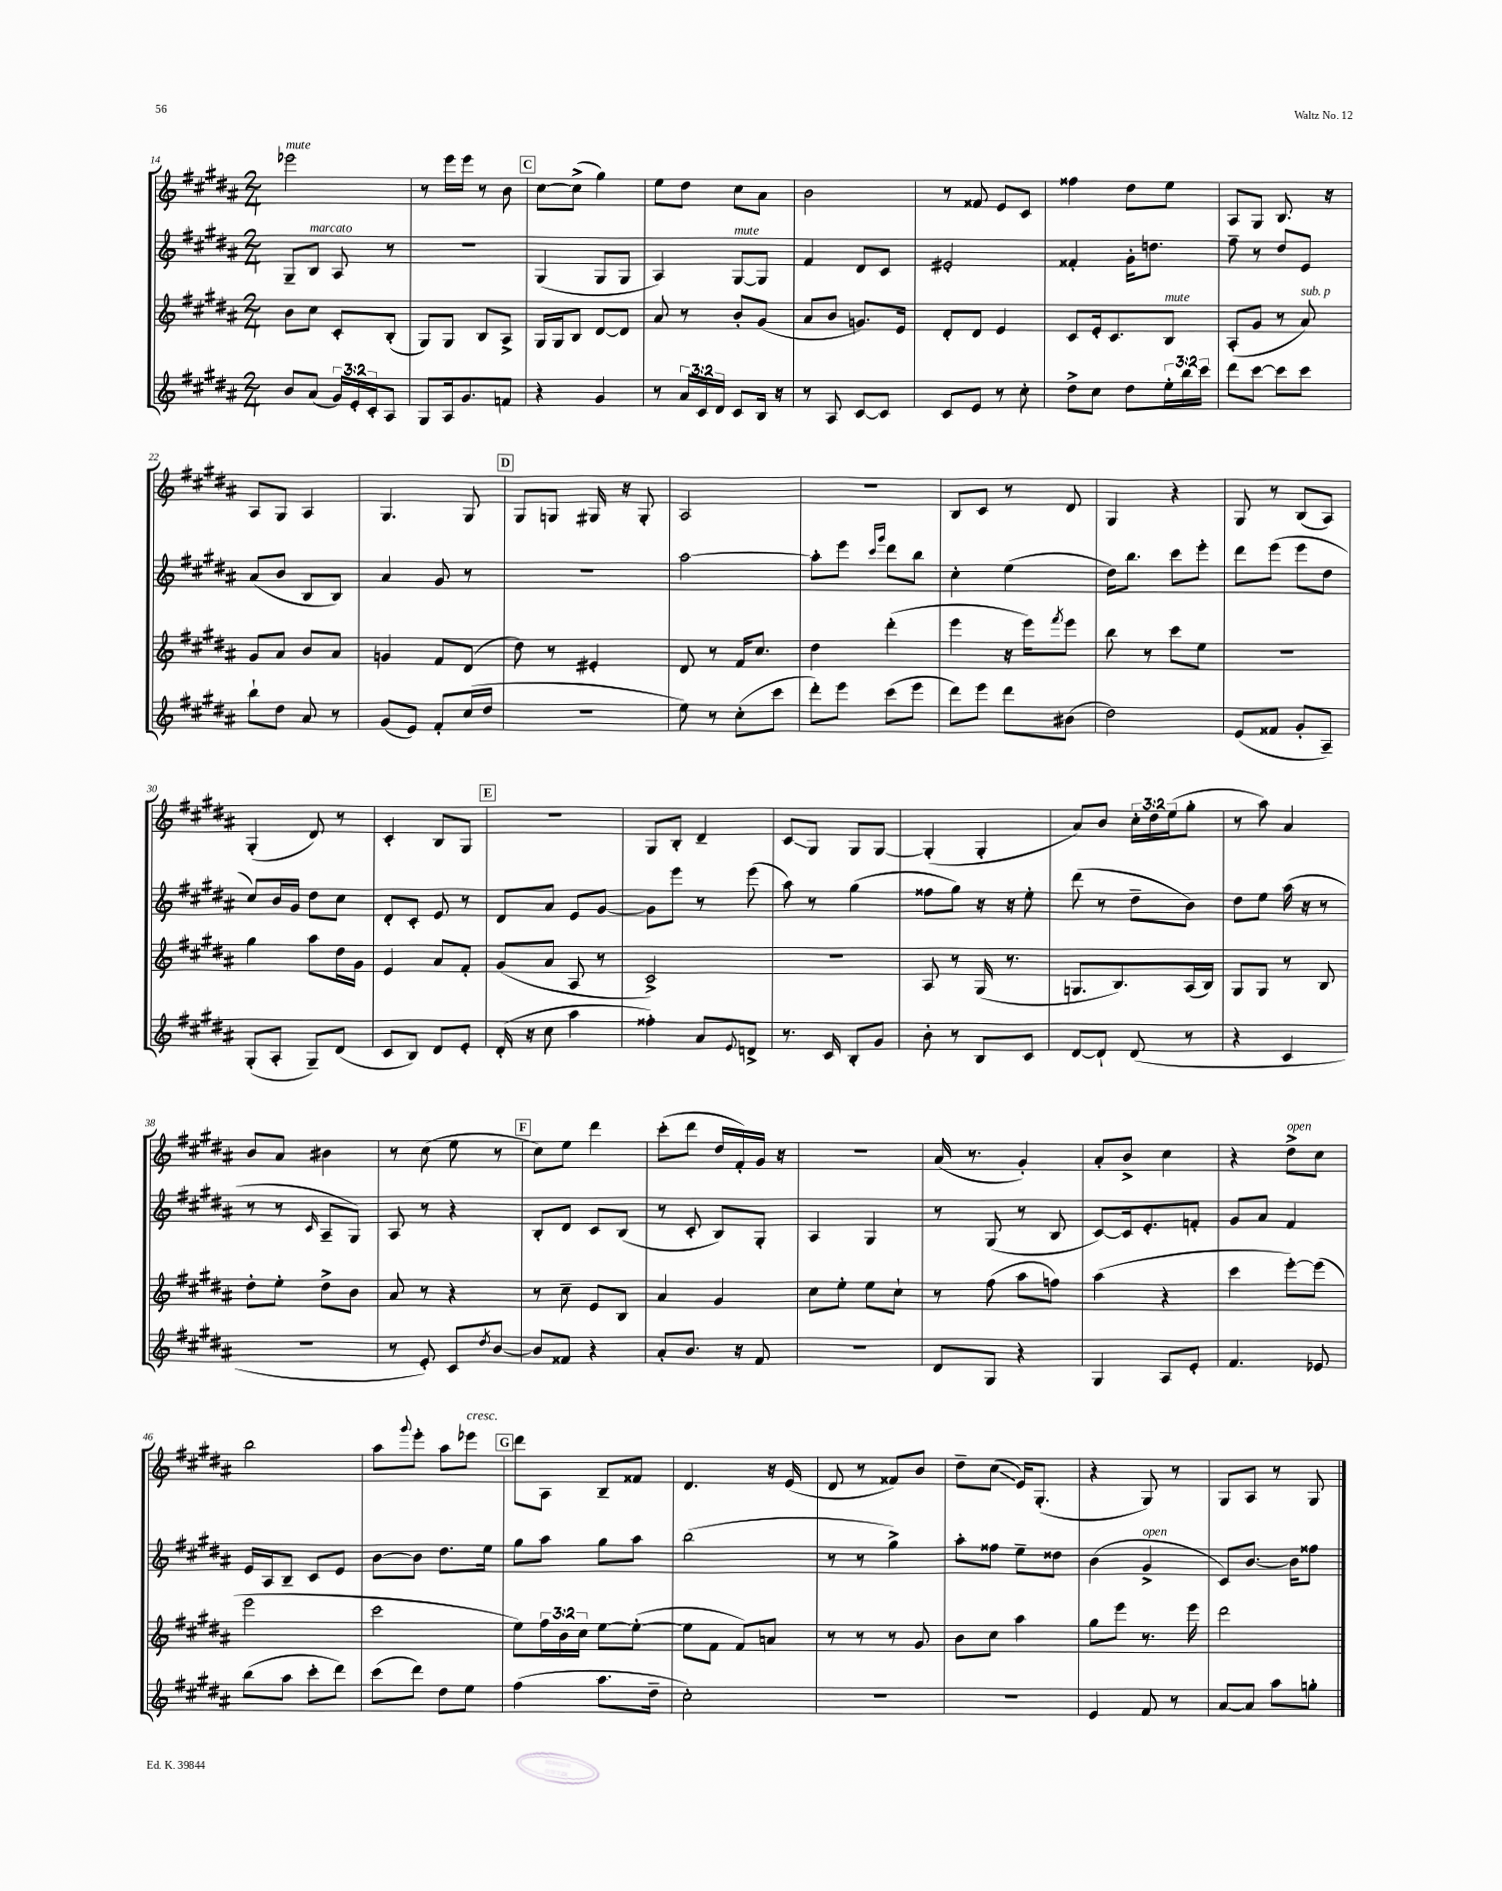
<<
\new StaffGroup <<
\new Staff = "s0" {
    \clef treble \key b \major \numericTimeSignature \time 2/4 \override Staff.TupletNumber.text = #tuplet-number::calc-fraction-text
    ees'''2^\markup { \italic "mute" } |
    r8 e'''16 e'''16 r8 b'8 |
    \mark \markup { \box "C" } cis''8~ cis''8->( gis''4) |
    e''8 dis''8 cis''8 ais'8 |
    b'2 |
    r8 fisis'8 e'8 cis'8 |
    fisis''4 dis''8 e''8 |
    ais8 gis8 b8. r16 |
    ais8 gis8 ais4 |
    gis4. gis8 |
    \mark \markup { \box "D" } gis8 g8 gis16 r16 gis8-. |
    ais2 |
    r2 |
    b8 cis'8 r8 dis'8 |
    gis4 r4 |
    gis8 r8 b8( ais8) |
    gis4-.( dis'8) r8 |
    cis'4-. b8 gis8 |
    \mark \markup { \box "E" } R2 |
    gis8 b8-. dis'4-- |
    cis'8\glissando gis8 gis8 gis8~ |
    gis4-.( gis4-. |
    ais'8) b'8 \tuplet 3/2 { cis''16-. dis''16 e''16( } gis''8-. |
    r8 ais''8) ais'4 |
    b'8 ais'8 bis'4 |
    r8 cis''8( e''8 r8 |
    \mark \markup { \box "F" } cis''8) e''8 dis'''4 |
    cis'''8-.( dis'''8 dis''16 fis'16-.) gis'16 r16 |
    r2 |
    ais'16( r8. gis'4-.) |
    ais'8-. b'8-> cis''4 |
    r4 dis''8->^\markup { \italic "open" } cis''8 |
    b''2 |
    ais''8 \appoggiatura { gis'''8 } e'''8-. ais''8 ees'''8^\markup { \italic "cresc." } |
    \mark \markup { \box "G" } dis'''8 ais8 b8-- fisis'8 |
    dis'4. r16 e'16( |
    dis'8 r8 fisis'8) b'8 |
    dis''8-- cis''8\glissando( e'16) gis8.-.( |
    r4 gis8) r8 |
    gis8 ais8 r8 gis8 \bar "|." |
}
\new Staff = "s1" {
    \clef treble \key b \major \numericTimeSignature \time 2/4
    gis8-- b8^\markup { \italic "marcato" } ais8 r8 |
    R2 |
    \mark \markup { \box "C" } gis4( gis8 gis8 |
    ais4) gis8~^\markup { \italic "mute" } gis8 |
    fis'4 dis'8 cis'8 |
    eis'2-. |
    fisis'4-. gis'16-. d''8. |
    fis''8-- r8 dis''8 e'8 |
    ais'8( b'8 b8 b8) |
    ais'4 gis'8 r8 |
    \mark \markup { \box "D" } r2 |
    ais''2~ |
    ais''8-. e'''8 \grace { cis'''16 gis'''16 } dis'''8 b''8 |
    cis''4-. e''4( |
    dis''16) b''8. cis'''8 e'''8-. |
    dis'''8 e'''8( e'''8 dis''8 |
    cis''8) b'16 gis'16 dis''8 cis''8 |
    dis'8-. cis'8-. e'8 r8 |
    \mark \markup { \box "E" } dis'8 ais'8 e'8 gis'8~ |
    gis'8 e'''8 r8 e'''8( |
    ais''8) r8 gis''4( |
    fisis''8 gis''8) r16 r16 e''8-. |
    dis'''8( r8 dis''8-- b'8) |
    dis''8 e''8 ais''16( r16 r8 |
    r8 r8 \grace { cis'16 } ais8-- gis8) |
    ais8 r8 r4 |
    \mark \markup { \box "F" } b8-. dis'8 cis'8 b8( |
    r8 cis'8-. b8) gis8-. |
    ais4 gis4 |
    r8 gis8( r8 b8 |
    cis'8~) cis'16 e'8.-. f'8-. |
    gis'8 ais'8 fis'4 |
    e'16 ais16 b8-- cis'8 e'8 |
    b'8~ b'8 dis''8. e''16 |
    \mark \markup { \box "G" } gis''8 ais''8 gis''8 ais''8 |
    b''2( |
    r8 r8 gis''4->) |
    ais''8-. fisis''8 e''8-- disis''8 |
    b'4( gis'4->^\markup { \italic "open" } |
    cis'8) b'8.~ b'16 fisis''8 \bar "|." |
}
\new Staff = "s2" {
    \clef treble \key b \major \numericTimeSignature \time 2/4 \override Staff.TupletNumber.text = #tuplet-number::calc-fraction-text
    b'8 cis''8 cis'8-. b8-.( |
    gis8) gis8 b8 ais8-> |
    \mark \markup { \box "C" } gis16 gis16 b8 dis'8~ dis'8 |
    ais'8 r8 b'8-. gis'8( |
    ais'8 b'8 g'8.) e'16 |
    dis'8-. dis'8 e'4 |
    cis'8 e'16-. cis'8. b8^\markup { \italic "mute" } |
    ais8-.( gis'8 r8 ais'8^\markup { \italic "sub. p" }) |
    gis'8 ais'8 b'8 ais'8 |
    g'4 fis'8 dis'8( |
    \mark \markup { \box "D" } dis''8) r8 eis'4-. |
    dis'8 r8 fis'16 cis''8. |
    dis''4 dis'''4-.( |
    e'''4 r16 e'''16) \acciaccatura { fis'''8 } e'''8 |
    b''8 r8 cis'''8 e''8 |
    R2 |
    gis''4 ais''8 dis''16 gis'16 |
    e'4 ais'8 fis'8-. |
    \mark \markup { \box "E" } gis'8( ais'8 ais8 r8 |
    cis'2->) |
    R2 |
    ais8 r8 gis16( r8. |
    g8. b8.) ais16( b16) |
    gis8 gis8 r8 b8 |
    dis''8-. e''8-. dis''8-> b'8 |
    ais'8 r8 r4 |
    \mark \markup { \box "F" } r8 cis''8-- e'8 b8 |
    ais'4 gis'4 |
    cis''8 e''8-. e''8 cis''8-! |
    r8 fis''8( ais''8 f''8) |
    ais''4( r4 |
    cis'''4 e'''8~-.) e'''8( |
    e'''2 |
    cis'''2 |
    \mark \markup { \box "G" } e''8) \tuplet 3/2 { fis''16 b'16 cis''16 } e''8~ e''8~-.( |
    e''8 fis'8 fis'8) a'8 |
    r8 r8 r8 gis'8 |
    b'8 cis''8 ais''4 |
    gis''8 e'''8 r8. e'''16 |
    dis'''2 \bar "|." |
}
\new Staff = "s3" {
    \clef treble \key b \major \numericTimeSignature \time 2/4 \override Staff.TupletNumber.text = #tuplet-number::calc-fraction-text
    b'8 ais'8( \tuplet 3/2 { gis'16) e'16-. cis'16-. } ais8 |
    gis8 ais16 gis'8. f'8 |
    \mark \markup { \box "C" } r4 gis'4 |
    r8 \tuplet 3/2 { ais'16 cis'16 dis'16 } cis'8 b16 r16 |
    r8 ais8 cis'8~ cis'8 |
    cis'8 e'8 r8 cis''8-. |
    dis''8-> cis''8 dis''8 \tuplet 3/2 { e''16-. b''16 cis'''16 } |
    dis'''8 cis'''8~ cis'''8 cis'''8 |
    b''8-! dis''8 ais'8 r8 |
    gis'8( e'8) fis'8-. cis''16( dis''16 |
    \mark \markup { \box "D" } R2 |
    e''8) r8 cis''8-.( cis'''8 |
    dis'''8-.) e'''8 cis'''8( e'''8 |
    dis'''8) e'''8 dis'''8 bis'8( |
    dis''2) |
    e'8( fisis'8 gis'8-. ais8--) |
    gis8-.( ais8-. gis8--) dis'8( |
    cis'8 b8) dis'8 e'8-. |
    \mark \markup { \box "E" } dis'16-.( r16 cis''8 ais''4 |
    fisis''4-.) ais'8 \appoggiatura { e'8 } d'8-> |
    r8. cis'16 b8-. gis'8 |
    b'8-. r8 b8 cis'8 |
    dis'8~ dis'8-! dis'8( r8 |
    r4 cis'4 |
    r2 |
    r8 e'8-.) cis'8 \acciaccatura { dis''8 } b'8~ |
    \mark \markup { \box "F" } b'8 fisis'8 r4 |
    ais'8-. b'8. r16 fis'8 |
    r2 |
    dis'8 gis8 r4 |
    gis4 ais8 e'8-. |
    fis'4. ees'8 |
    b''8( ais''8 cis'''8-. dis'''8) |
    cis'''8( dis'''8) dis''8 e''8 |
    \mark \markup { \box "G" } fis''4( ais''8. dis''16-- |
    cis''2-.) |
    R2 |
    R2 |
    e'4 fis'8 r8 |
    ais'8~ ais'8 ais''8 g''8-. \bar "|." |
}
>>
>>
\layout { \context { \Score currentBarNumber = #14 } }
